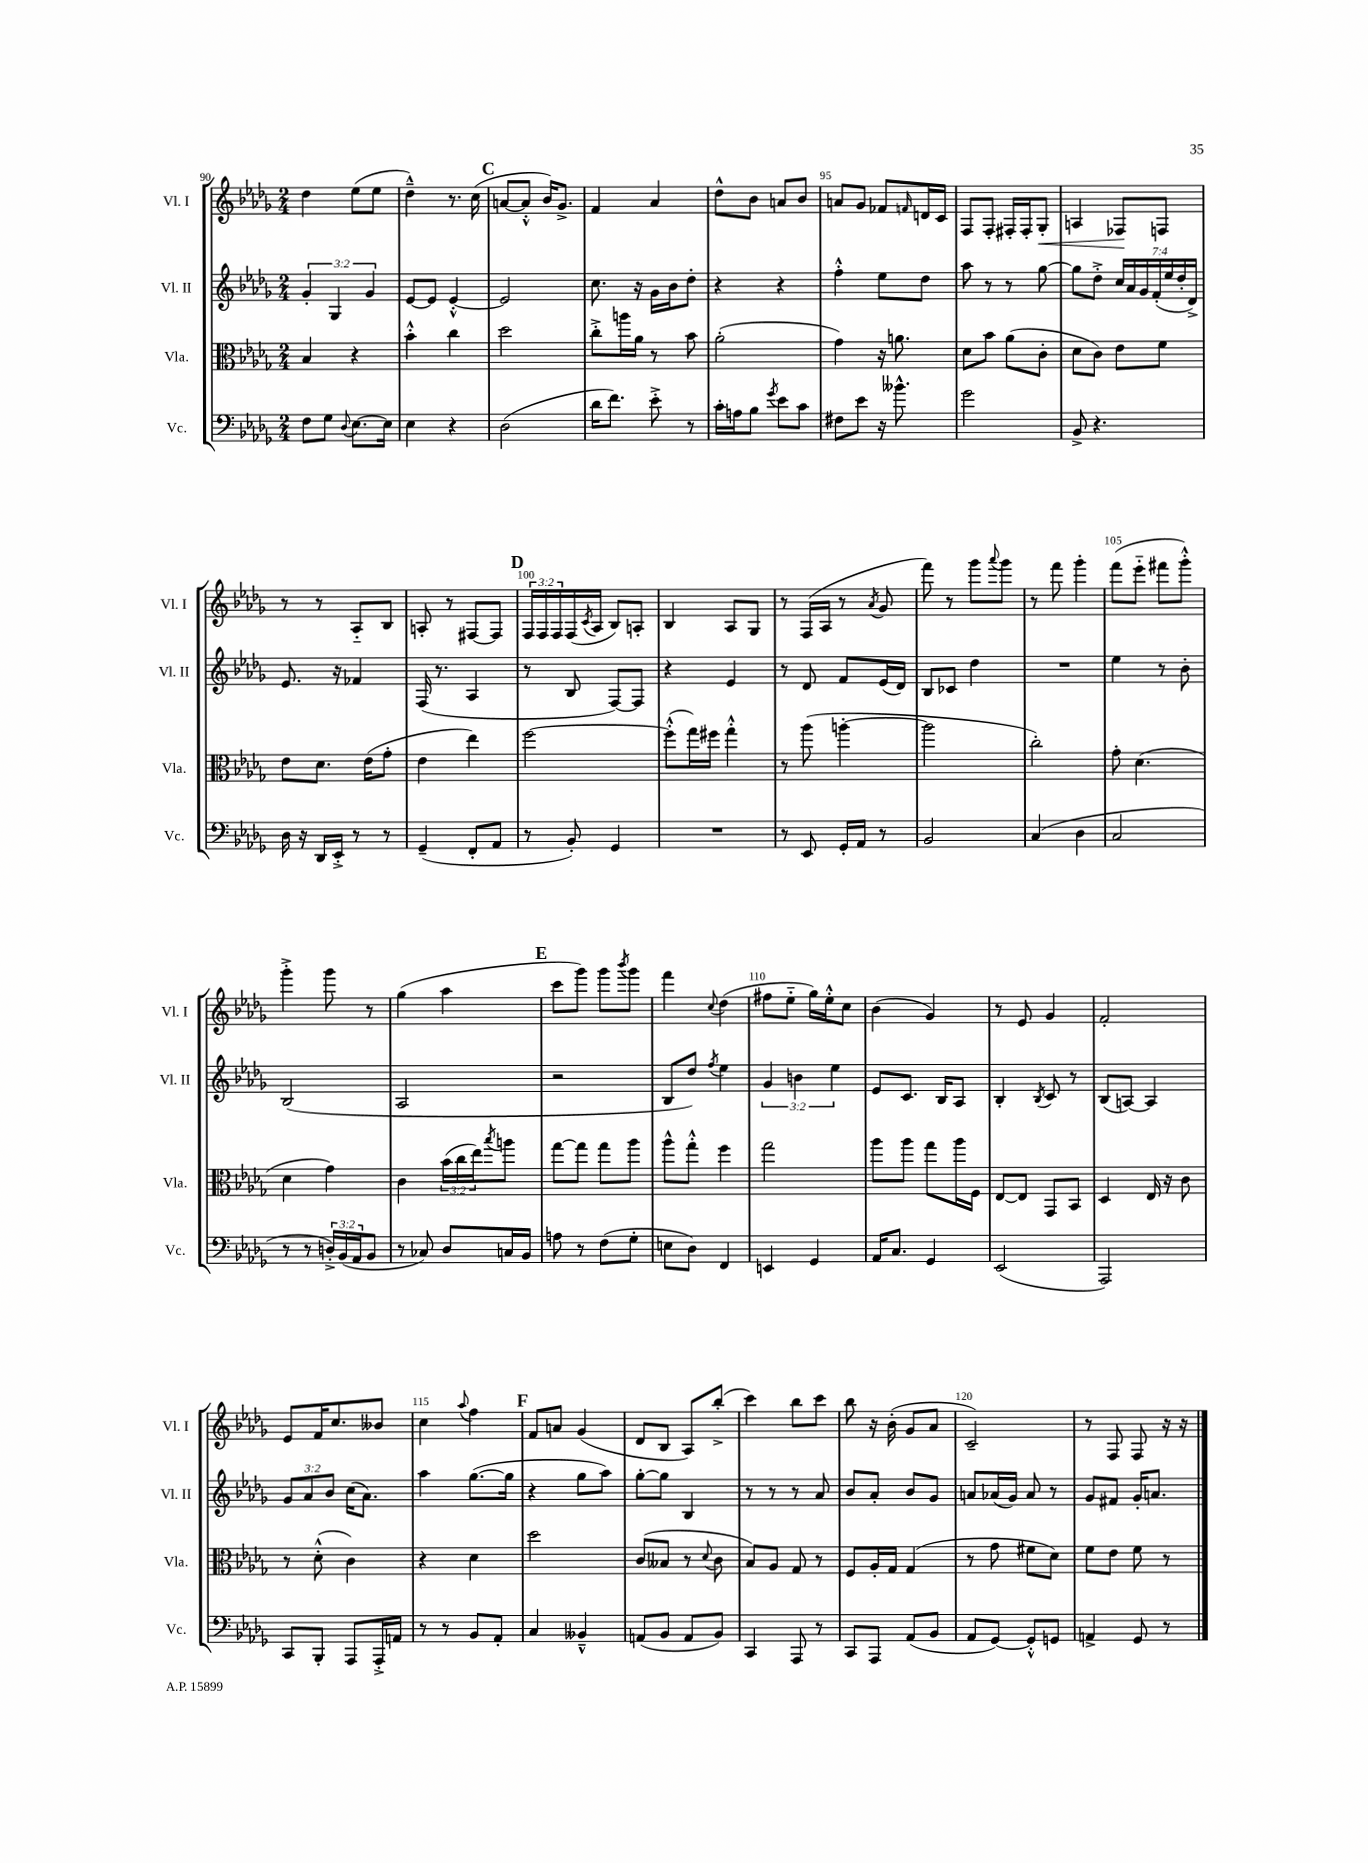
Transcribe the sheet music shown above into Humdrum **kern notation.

**kern	**kern	**kern	**kern
*staff4	*staff3	*staff2	*staff1
*clefF4	*clefC3	*clefG2	*clefG2
*k[b-e-a-d-g-]	*k[b-e-a-d-g-]	*k[b-e-a-d-g-]	*k[b-e-a-d-g-]
*M2/4	*M2/4	*M2/4	*M2/4
8F	4B-	6g-'	4dd-
8G-	.	.	.
.	.	6G-	.
8qqD-	.	.	.
[8.E-	4r	.	(8ee-
.	.	6g-	.
.	.	.	8ee-
16E-]	.	.	.
=	=	=	=
4E-	4b-'^^	[8e-	4dd-~^^)
.	.	8e-]	.
4r	4cc	[4e-'^^	8.r
.	.	.	(16cc
=	=	=	=
(2D-	2dd-	2e-]	[8a
.	.	.	8a'^^]
.	.	.	16b-)
.	.	.	8.g-^
=	=	=	=
16d-	8cc'^	8.cc	4f
8.f)	.	.	.
.	16aa	.	.
.	16a-	16r	.
8e-'^	8r	16g-	4a-
.	.	16b-	.
8r	8b-	8dd-'	.
=	=	=	=
16c'	(2a-'	4r	8dd-^^
16A	.	.	.
8B-	.	.	8b-
8qg-	.	.	.
8e-	.	4r	8a
8c	.	.	8b-
=	=	=	=
8F#	4g-)	4ff'^^	8a
8e-	.	.	8g-
16r	16r	8ee-	8f-
8.b--^^	8.a	.	.
.	.	.	16qqf
.	.	8dd-	16d
.	.	.	16c
=	=	=	=
2g-	8d-	8aa-	8F
.	8b-	8r	8F'
.	(8a-	8r	16F#'
.	.	.	16F#'
.	8c'	[8gg-	8G-'
=	=	=	=
8BB-^	8d-	8gg-]	4A
4.r	8c)	8dd-'^	.
.	8e-	28cc	8F-
.	.	28a-	.
.	.	28g-	.
.	.	(28f'	.
.	8f	.	8F
.	.	28ee-	.
.	.	28dd-'	.
.	.	28d-^)	.
=	=	=	=
16D-	8e-	8.e-	8r
16r	.	.	.
16DD-	8.d-	.	8r
16EE-'^	.	16r	.
8r	.	4f-	8A-'~
.	(16e-	.	.
8r	8g-'	.	8B-
=	=	=	=
(4GG-~	4e-	(16F	8A'
.	.	8.r	.
.	.	.	8r
8FF'	4ee-)	4A-	[8F#
8AA-	.	.	8F#]
=	=	=	=
8r	[2ff	8r	24F
.	.	.	24F
.	.	.	24F
8BB-')	.	8B-	(16F
.	.	.	8qc
.	.	.	16A-
4GG-	.	[8F)	8B-)
.	.	8F]	8A'
=	=	=	=
2r	(8ff'^^]	4r	4B-
.	16gg-)	.	.
.	16ff#	.	.
.	4gg-'^^	4e-	8A-
.	.	.	8G-
=	=	=	=
8r	8r	8r	8r
8EE-	(8aa-	8d-	(16F
.	.	.	16A-
16GG-'	[4aa'	8f	8r
16AA-	.	.	.
.	.	.	8qa-
8r	.	(16e-	8g-
.	.	16d-)	.
=	=	=	=
2BB-	2aa]	8B-	8fff)
.	.	8c-	8r
.	.	4dd-	8ggg-
.	.	.	8qqaaa-
.	.	.	8ggg-
=	=	=	=
(4C	2cc')	2r	8r
.	.	.	8fff
4D-	.	.	4ggg-'
=	=	=	=
2C	8g-'	4ee-	(8fff
.	(4.d-	.	8eee-'~
.	.	8r	8fff#
.	.	8b-'	8ggg-'^^)
=	=	=	=
8r	4d-	(2B-	4ggg-'^
8r	.	.	.
24D'^)	4g-)	.	8ggg-
(24BB-	.	.	.
24AA-	.	.	.
8BB-	.	.	8r
=	=	=	=
8r	4c	2A-	(4gg-
8C-)	.	.	.
8D-	(24b-	.	4aa-
.	24cc	.	.
.	24ee-)	.	.
.	8qbb-	.	.
16C	8aa	.	.
16BB-	.	.	.
=	=	=	=
8A	[8gg-	2r	8ccc
8r	8gg-]	.	8ggg-)
(8F	8gg-	.	8ggg-
.	.	.	8qbbb-
8G-'	8aa-	.	8ggg-
=	=	=	=
8E	8aa-^^	8B-	4fff
8D-)	8gg-'^^	8dd-)	.
.	.	8qff	8qqcc
4FF	4ff	4ee-	(4dd-
=	=	=	=
4EE	2gg-	6g-	8ff#
.	.	.	8ee-'~
.	.	6b	.
4GG-	.	.	16gg-)
.	.	.	16ee-'^^
.	.	6ee-	.
.	.	.	8cc
=	=	=	=
16AA-	8aa-	8e-	(4b-
8.C	.	.	.
.	8aa-	8.c	.
4GG-	8gg-	.	4g-)
.	.	16B-	.
.	16aa-	8A-	.
.	16F	.	.
=	=	=	=
(2EE-	[8E-	4B-'	8r
.	8E-]	.	8e-
.	.	8qB-	.
.	8GG-	8c	4g-
.	8BB-	8r	.
=	=	=	=
2AAA-)	4D-	(8B-	2f'
.	.	[8A)	.
.	16E-	4A]	.
.	16r	.	.
.	8c	.	.
=	=	=	=
8CC	8r	12g-	8e-
.	.	12a-	.
8BBB-'	(8d-'^^	.	16f
.	.	12b-	.
.	.	.	8.cc
8AAA-	4c)	(16cc	.
.	.	8.a-)	.
16AAA-'^	.	.	8b--
16AA	.	.	.
=	=	=	=
8r	4r	4aa-	4cc
8r	.	.	.
.	.	.	8qqaa-
8BB-	4d-	([8.gg-	4ff
8AA-'	.	.	.
.	.	16gg-]	.
=	=	=	=
4C	2dd-	4r	8f
.	.	.	8a
4BB--~^^	.	8gg-	(4g-
.	.	8aa-)	.
=	=	=	=
(8AA	(8c	[8gg-'	8d-
8BB-	8B--	8gg-]	8B-
8AA	8r	4B-	8A-)
.	8qqd-	.	.
8BB-)	8c	.	(8bb-'^
=	=	=	=
4CC	8B-)	8r	4ccc)
.	8A-	8r	.
8AAA-	8G-	8r	8bb-
8r	8r	8a-	8ccc
=	=	=	=
8CC	8F	8b-	8bb-
8AAA-	16A-'	8a-'	16r
.	16G-	.	(16b-'
(8AA-	(4G-	8b-	8g-
8BB-	.	8g-	8a-
=	=	=	=
8AA-	8r	8a	2c~)
[8GG-)	8g-	(16a-	.
.	.	16g-)	.
8GG-'^^]	8f#	8a-	.
8GG	8d-)	8r	.
=	=	=	=
4AA^	8f	8g-	8r
.	8e-	8f#	8F
8GG-	8f	16g-'	8F
.	.	8.a	.
8r	8r	.	16r
.	.	.	16r
==	==	==	==
*-	*-	*-	*-
